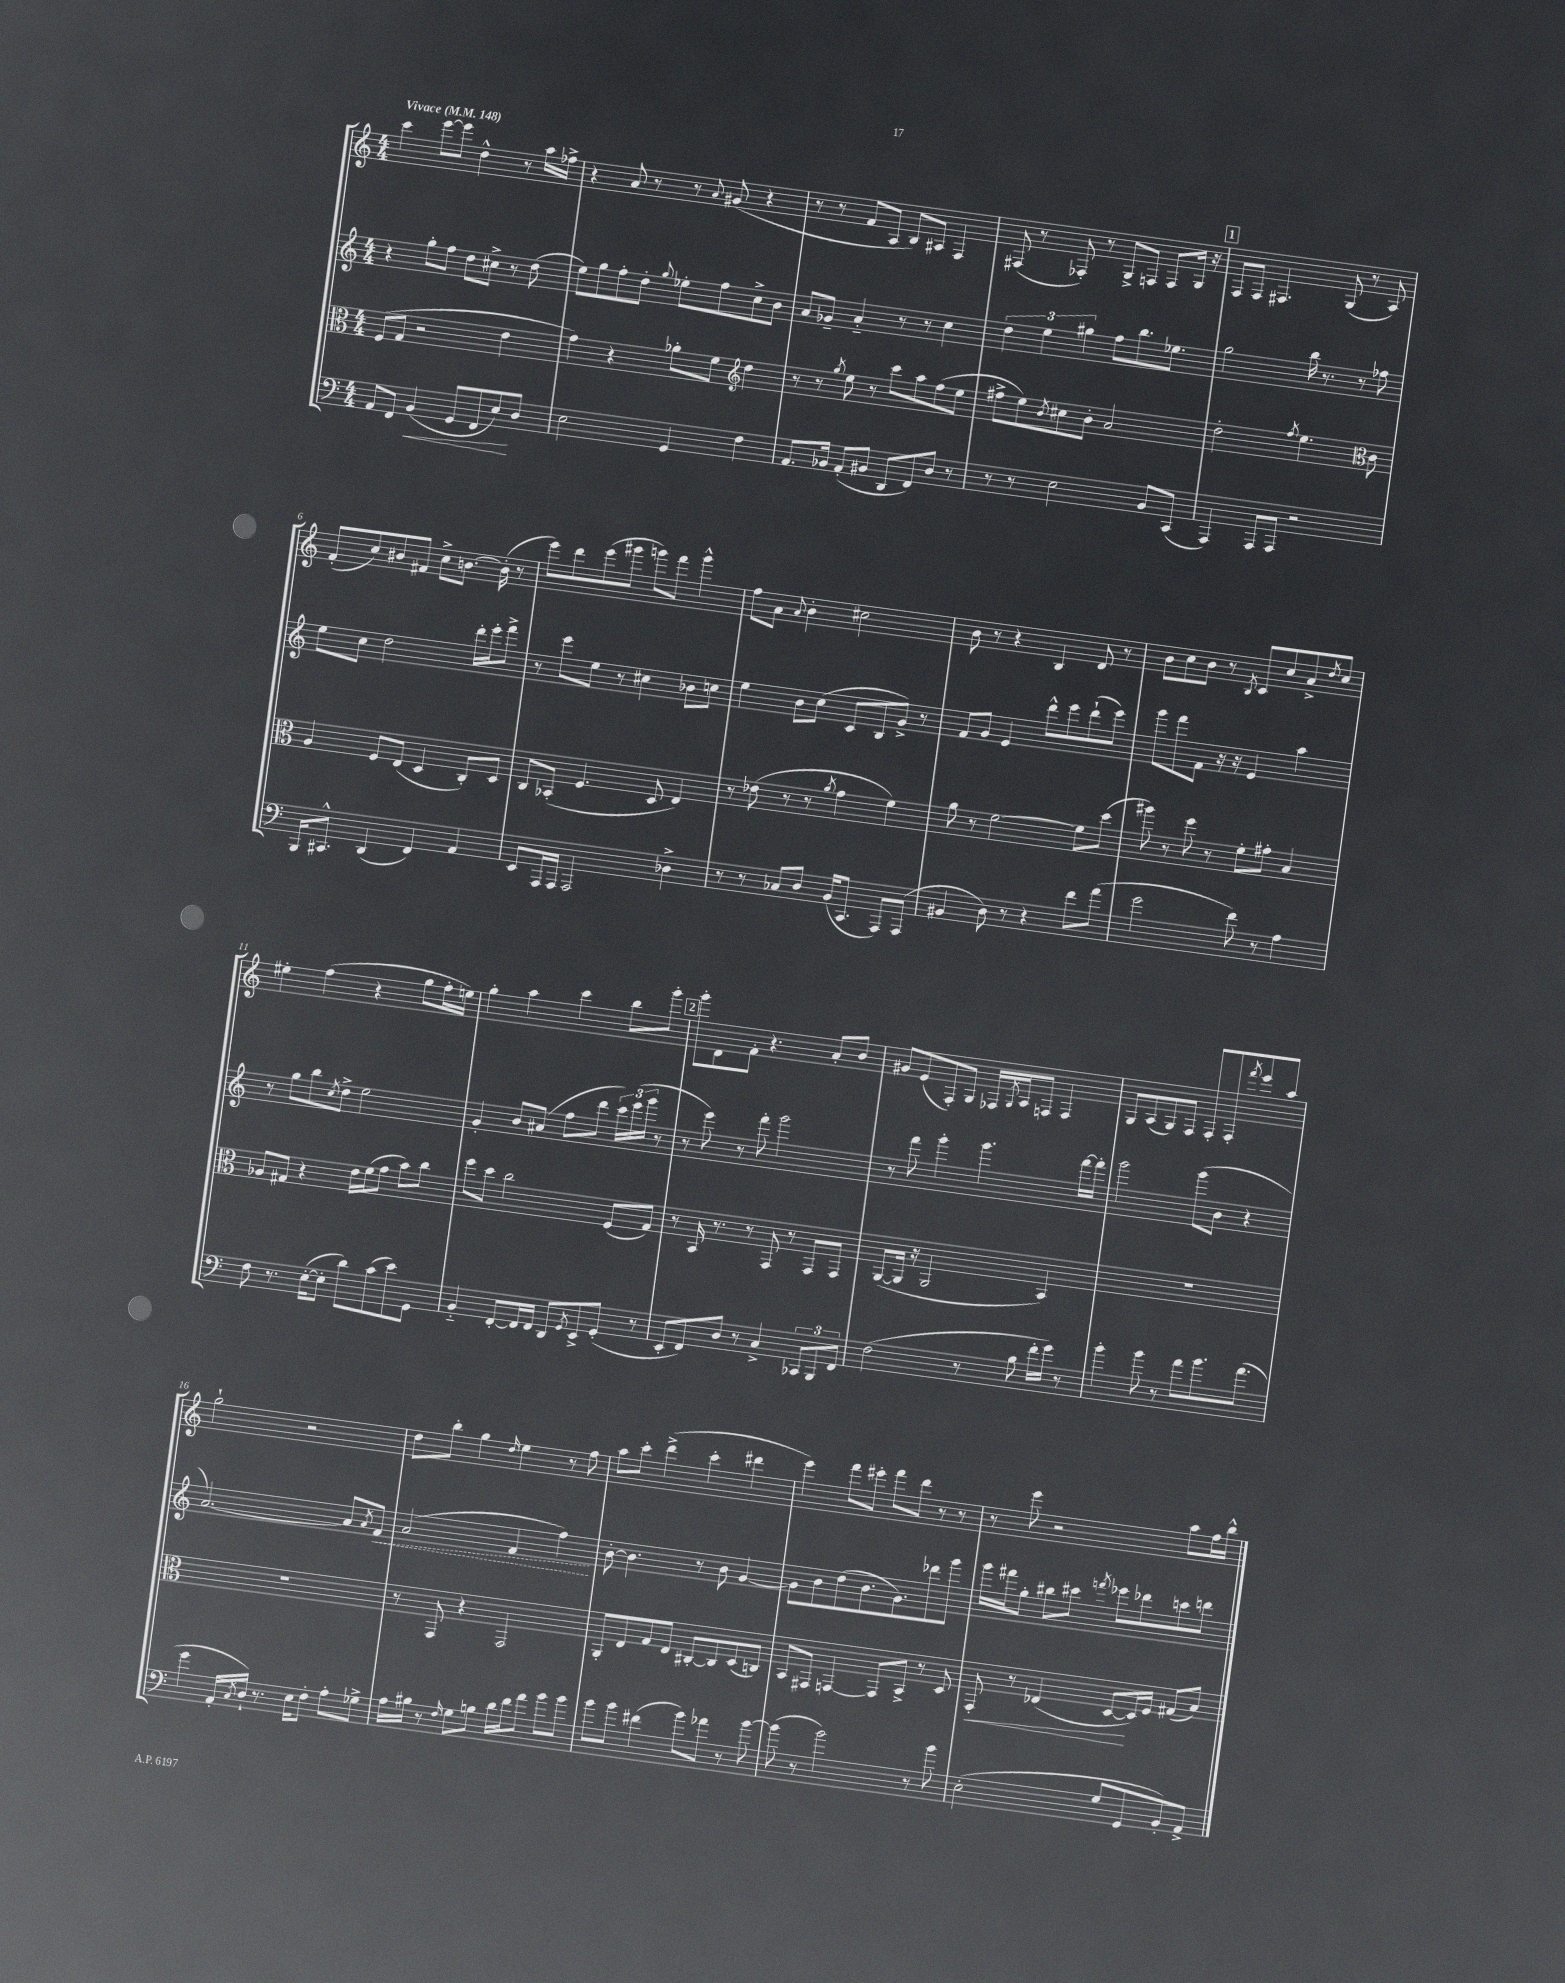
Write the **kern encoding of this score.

**kern	**dynam	**kern	**dynam	**kern	**dynam	**kern
*part4	*part4	*part3	*part3	*part2	*part2	*part1
*staff4	*staff4	*staff3	*staff3	*staff2	*staff2	*staff1
*clefF4	*	*clefC3	*	*clefG2	*	*clefG2
*k[]	*	*k[]	*	*k[]	*	*k[]
*M4/4	*	*M4/4	*	*M4/4	*	*M4/4
*MM148	*	*MM148	*	*MM148	*	*MM148
=1	=1	=1	=1	=1	=1	=1
!	!	!	!	!	!	!LO:TX:a:B:t=Vivace
8AA/L	.	(8F/L	.	4r	.	4ccc\
8FF/J	.	8G/J	.	.	.	.
!	!LO:HP:b	!	!	!	!	!
(4BB/	<	2r	.	8gg'\L	.	[8eee\L
.	.	.	.	8ff\J	.	8eee\J]
8GG/L	.	.	.	8dd\L	.	4dd^^\
8FF/	.	.	.	8cc#X^\J	.	.
8E/)	.	4e\	.	8r	.	8r
8D/J	[	.	.	(8dd\	.	16aa\LL
.	.	.	.	.	.	16ff-X^\JJ
=2	=2	=2	=2	=2	=2	=2
2E\	.	4g\)	.	8ee\L)	.	4r
.	.	.	.	8gg\	.	.
.	.	4r	.	8ff'\	.	8a/
.	.	.	.	8dd'\J	.	8r
.	.	.	.	8qqgg/	.	.
4GG/	.	8a-X'\L	.	8ee-X'\L	.	8r
.	.	.	.	.	.	8qqa/
.	.	8f\J	.	8ff\	.	(8g#X/
*	*	*clefG2	*	*	*	*
4F\	.	4dd\	.	8cc^\	.	4r
.	.	.	.	8b\J	.	.
=3	=3	=3	=3	=3	=3	=3
8.AA/L	.	8r	.	8a/L	.	8r
.	.	8r	.	8g-X~/J	.	8r
16BB-X/Jk	.	.	.	.	.	.
.	.	8qgg/	.	.	.	.
(8AA'/L	.	8ee\	.	4a/	.	8f/L
8BB#X/J	.	8r	.	.	.	8A/J
8DD/L	.	8ccc\L	.	8r	.	8B/L)
8FF/)	.	8aa\	.	8r	.	8A#X/J
8D/J	.	(8ff\	.	4cc\	.	4F/
8r	.	8ee\J	.	.	.	.
=4	=4	=4	=4	=4	=4	=4
8r	.	8ff#X^\L	.	6dd\	.	(8F#X/
8r	.	8ee\)	.	.	.	8r
.	.	.	.	6ee\	.	.
.	.	8qb/	.	.	.	.
2E\	.	8cc#X\	.	.	.	8F-X'/)
.	.	.	.	6gg#X\	.	.
.	.	8b'\J	.	.	.	8r
.	.	2a/	.	8ff\L	.	8G^/L
.	.	.	.	8.bb\	.	8Fn/J
8BB/L	.	.	.	.	.	8F/L
.	.	.	.	8.ee-X\J	.	.
(8CC/J	.	.	.	.	.	16G/Jk
.	.	.	.	.	.	16r
!!LO:REH:place=s1:t=1
=5	=5	=5	=5	=5	=5	=5
4AAA/)	.	2dd'\	.	2gg\	.	8F/L
.	.	.	.	.	.	8F/J
8AAA/L	.	.	.	.	.	4.F#X/
8AAA/J	.	.	.	.	.	.
.	.	8qff/	.	.	.	.
2r	.	4.ee\	.	16bb\	.	.
.	.	.	.	8.r	.	.
.	.	.	.	.	.	(8G/
.	.	.	.	8r	.	8r
*	*	*clefC3	*	*	*	*
.	.	8c\	.	8ff-X\	.	8A/)
!!LO:LB:g=z
=6	=6	=6	=6	=6	=6	=6
16BBB/KL	.	4A/	.	8ee\L	.	(8f'/L
8.CC#X^^/J	.	.	.	.	.	.
.	.	.	.	8cc\J	.	8cc/)
(4DD/	.	8F/L	.	2dd\	.	8b#X/
.	.	(8E/J	.	.	.	8f#X/J
4FF/)	.	4D/	.	.	.	8cc^\L
.	.	.	.	.	.	[8.bn\J
4AA/	.	8C'/L)	.	16ddd'\LL	.	.
.	.	.	.	16eee'\J	.	(16b'\]
.	.	8D/J	.	8fff^\J	.	8r
=7	=7	=7	=7	=7	=7	=7
8EE/L	.	8C/L	.	8r	.	8eee\L)
16AAA/L	.	(8BB-X'/J	.	8eee\L	.	8ddd\
16AAA/JJ	.	.	.	.	.	.
2AAA/	.	4.F/	.	8ee\J	.	(8eee\
.	.	.	.	8r	.	8ggg#X\J
.	.	.	.	4cc#X\	.	8gggn\L)
.	.	8D/	.	.	.	8fff\J
4D-X^\	.	4E/)	.	8b-X\L	.	4ggg^^\
.	.	.	.	8ccn\J	.	.
=8	=8	=8	=8	=8	=8	=8
8r	.	8r	.	4ee\	.	8ff\L
8r	.	(8e-X\	.	.	.	8a\J
.	.	.	.	.	.	8qqa/
8C-X/L	.	8r	.	8b\L	.	4b'\
8D/J	.	8r	.	(8cc\J	.	.
.	.	8qa/	.	.	.	.
(16BB/KL	.	4g\	.	8c/L	.	2cc#X\
8.CC/J	.	.	.	.	.	.
.	.	.	.	8B/	.	.
8AAA/L)	.	4f\)	.	8g^/J)	.	.
(8AAA/J	.	.	.	8r	.	.
=9	=9	=9	=9	=9	=9	=9
4BB#X/	.	8a\	.	8f/L	.	8b\
.	.	8r	.	8g/J	.	8r
8D\)	.	[2f\	.	4e/	.	4r
8r	.	.	.	.	.	.
4r	.	.	.	8ddd^^\L	.	4B/
.	.	.	.	8eee\	.	.
8f\L	.	8f\L]	.	(8ddd`\	.	8d/
(8a\J	.	(8dd\J	.	8eee\J)	.	8r
=10	=10	=10	=10	=10	=10	=10
2g\	.	8aa#X\)	.	8ggg\L	.	8b\L
.	.	8r	.	8fff\	.	8cc\
.	.	8ff\	.	8f\J	.	8b\J
.	.	8r	.	16r	.	8r
.	.	.	.	16r	.	.
.	.	.	.	.	.	8qB/
8f\)	.	8f'\L	.	4e/	.	8c/L
8r	.	8g#X'\J	.	.	.	8cc/
4A\	.	4B/	.	4aa\	.	8a^/
.	.	.	.	.	.	8qdd/
.	.	.	.	.	.	8cc/J
!!LO:LB:g=z
=11	=11	=11	=11	=11	=11	=11
8F\	.	8A-X/L	.	8r	.	4ee#X'\
8.r	.	8G#X/J	.	8gg\L	.	.
.	.	4r	.	8bb\	.	(4ff\
([16E'\KL	.	.	.	.	.	.
.	.	.	.	8qcc/	.	.
8E'\J]	.	.	.	8dd^\J	.	.
8d\L)	.	16e\LL	.	2ee\	.	4r
.	.	(16f\J	.	.	.	.
(8c\	.	8g\J	.	.	.	.
8e\)	.	8b\L)	.	.	.	8gg\L
8GG\J	.	8cc\J	.	.	.	16ff'\L
.	.	.	.	.	.	16een\JJ)
=12	=12	=12	=12	=12	=12	=12
4BB/	.	8ff\L	.	4g'/	.	4gg'\
.	.	8dd\J	.	.	.	.
[8FF'/L	.	2cc\	.	8b/L	.	4aa\
16FF/L]	.	.	.	(8a#X/J	.	.
16FF/JJ	.	.	.	.	.	.
8DD/L	.	.	.	8ff\L	.	4ccc\
8qGG/	.	.	.	.	.	.
8EE^/	.	.	.	8ddd\J	.	.
(8GG'/J	.	(8F/L	.	24ccc\LL)	.	8bb\L
.	.	.	.	(24eee\	.	.
.	.	.	.	24ggg\JJ	.	.
8r	.	8G/J)	.	8r	.	8ggg'\J
!!LO:REH:place=s1:t=2
=13	=13	=13	=13	=13	=13	=13
8EE'/L	.	8r	.	8r	.	8ggg'\L
8FF/)	.	16BB/	.	8eee\)	.	8d\
.	.	8.r	.	.	.	.
8D/J	.	.	.	8r	.	8f'\J
8r	.	8r	.	8fff'\	.	4.r
4C^/	.	8GG/	.	2ggg\	.	.
.	.	8r	.	.	.	.
12CC-X/L	.	8GG/L	.	.	.	8a'/L
12BBB/	.	.	.	.	.	.
.	.	8GG/J	.	.	.	8b/J
12FF/J	.	.	.	.	.	.
=14	=14	=14	=14	=14	=14	=14
(2F\	.	([8AA/L	.	8r	.	8g#X/L
.	.	16AA/Jk]	.	8fff\	.	(8e/
.	.	16r	.	.	.	.
.	.	2AA/	.	4ggg'\	.	8F'/)
.	.	.	.	.	.	8G/J
8r	.	.	.	4.ggg\	.	16F-X/LL
.	.	.	.	.	.	8qG/
.	.	.	.	.	.	16A/J
8B\	.	.	.	.	.	8Fn/J
16f'\LL	.	4BB/)	.	.	.	4F/
16g\JJ)	.	.	.	.	.	.
8r	.	.	.	[16fff\LL	.	.
.	.	.	.	16fff'\JJ]	.	.
=15	=15	=15	=15	=15	=15	=15
4b'\	.	1r	.	2ggg\	.	8G/L
.	.	.	.	.	.	(8A/
8b\	.	.	.	.	.	8G/)
8r	.	.	.	.	.	8F/J
8a\L	.	.	.	(8ggg\L	.	8F'/L
8.b\	.	.	.	8b\J	.	8F'/
.	.	.	.	.	.	8qfff/
.	.	.	.	4r	.	8eee/
(8.a\J	.	.	.	.	.	.
.	.	.	.	.	.	8aa/J
!!LO:LB:g=z
=16	=16	=16	=16	=16	=16	=16
4g\	.	1r	.	[2.a/)	.	2gg`\
16AA'/LL	.	.	.	.	.	.
8qC/	.	.	.	.	.	.
16D`/JJ)	.	.	.	.	.	.
8.r	.	.	.	.	.	.
.	.	.	.	.	.	2r
16E\KL	.	.	.	.	.	.
8F'\J	.	.	.	.	.	.
8A'\L	.	.	.	8a/L]	.	.
.	.	.	.	8qa/	.	.
!	!	!	!	!	!LO:HP:b	!
8G-X^\J	.	.	.	8f/J	<	.
=17	=17	=17	=17	=17	=17	=17
16A\LL	.	8r	.	(2a/	.	8dd\L
16B#X\JJ	.	.	.	.	.	.
8r	.	8GG/	.	.	.	8bb'\J
16qqF/	.	.	.	.	.	.
8G\L	.	4r	.	.	.	4gg\
8Bn\J	.	.	.	.	.	.
.	.	.	.	.	.	16qqdd/
16d\LL	.	2GG/	.	4f/	.	4ee\
16f\J	.	.	.	.	.	.
8a\J	.	.	.	.	.	.
8b\L	.	.	.	4ff\)	.	8r
8b\J	.	.	.	.	.	8ff\
.	.	.	.	.	[	.
=18	=18	=18	=18	=18	=18	=18
8b\L	.	8AA'/L	.	[8b'\	.	8aa\L
8b\J	.	8E/	.	4.b\]	.	8ccc'\J
(4f#X\	.	8G/	.	.	.	(4ddd^\
.	.	8E/J	.	.	.	.
8b\L)	.	[8C#X'/L	.	8r	.	4ccc'\
8a-X\J	.	8C#/]	.	8b\	.	.
8r	.	(8D/	.	[4g/	.	4ddd#X\
[8b\	.	8Cn/J)	.	.	.	.
=19	=19	=19	=19	=19	=19	=19
(8b\]	.	8BB/L	.	8g\L]	.	4eee\)
8r	.	8GG#X/J	.	8b\	.	.
2b\)	.	[4GGn/	.	(8dd\	.	8fff\L
.	.	.	.	8.b\	.	8eee#X'\J
.	.	8GG/L]	.	.	.	8fff\L
.	.	.	.	8.g\)	.	.
.	.	8BB^/J	.	.	.	8ddd\J
8r	.	8r	.	8ddd-X\	.	8r
8b\	.	8D/	.	8ggg\J	.	8r
=20	=20	=20	=20	=20	=20	=20
!	!	!	!LO:HP:b	!	!	!
(2E'\	.	8GG'/	<	16ggg\LL	.	8r
.	.	.	.	16fff#X\J	.	.
.	.	8r	.	8gg'\J	.	8eee\
.	.	(4E-X/	.	8bb#X\L	.	2r
.	.	.	.	8ccc#X\J	.	.
.	.	.	.	8qfffn/	.	.
8G/L	.	[8D/L	.	8eee-X\L	.	.
8GG/	.	16D/L])	[	8ddd-X\	.	.
.	.	16F/JJ	.	.	.	.
8BB'/)	.	(8G#X/L	.	8cccn\	.	8aa\L
8AA^/J	.	8B/J)	.	8dddn\J	.	16ff\L
.	.	.	.	.	.	16bb^^\JJ
==	==	==	==	==	==	==
*-	*-	*-	*-	*-	*-	*-
